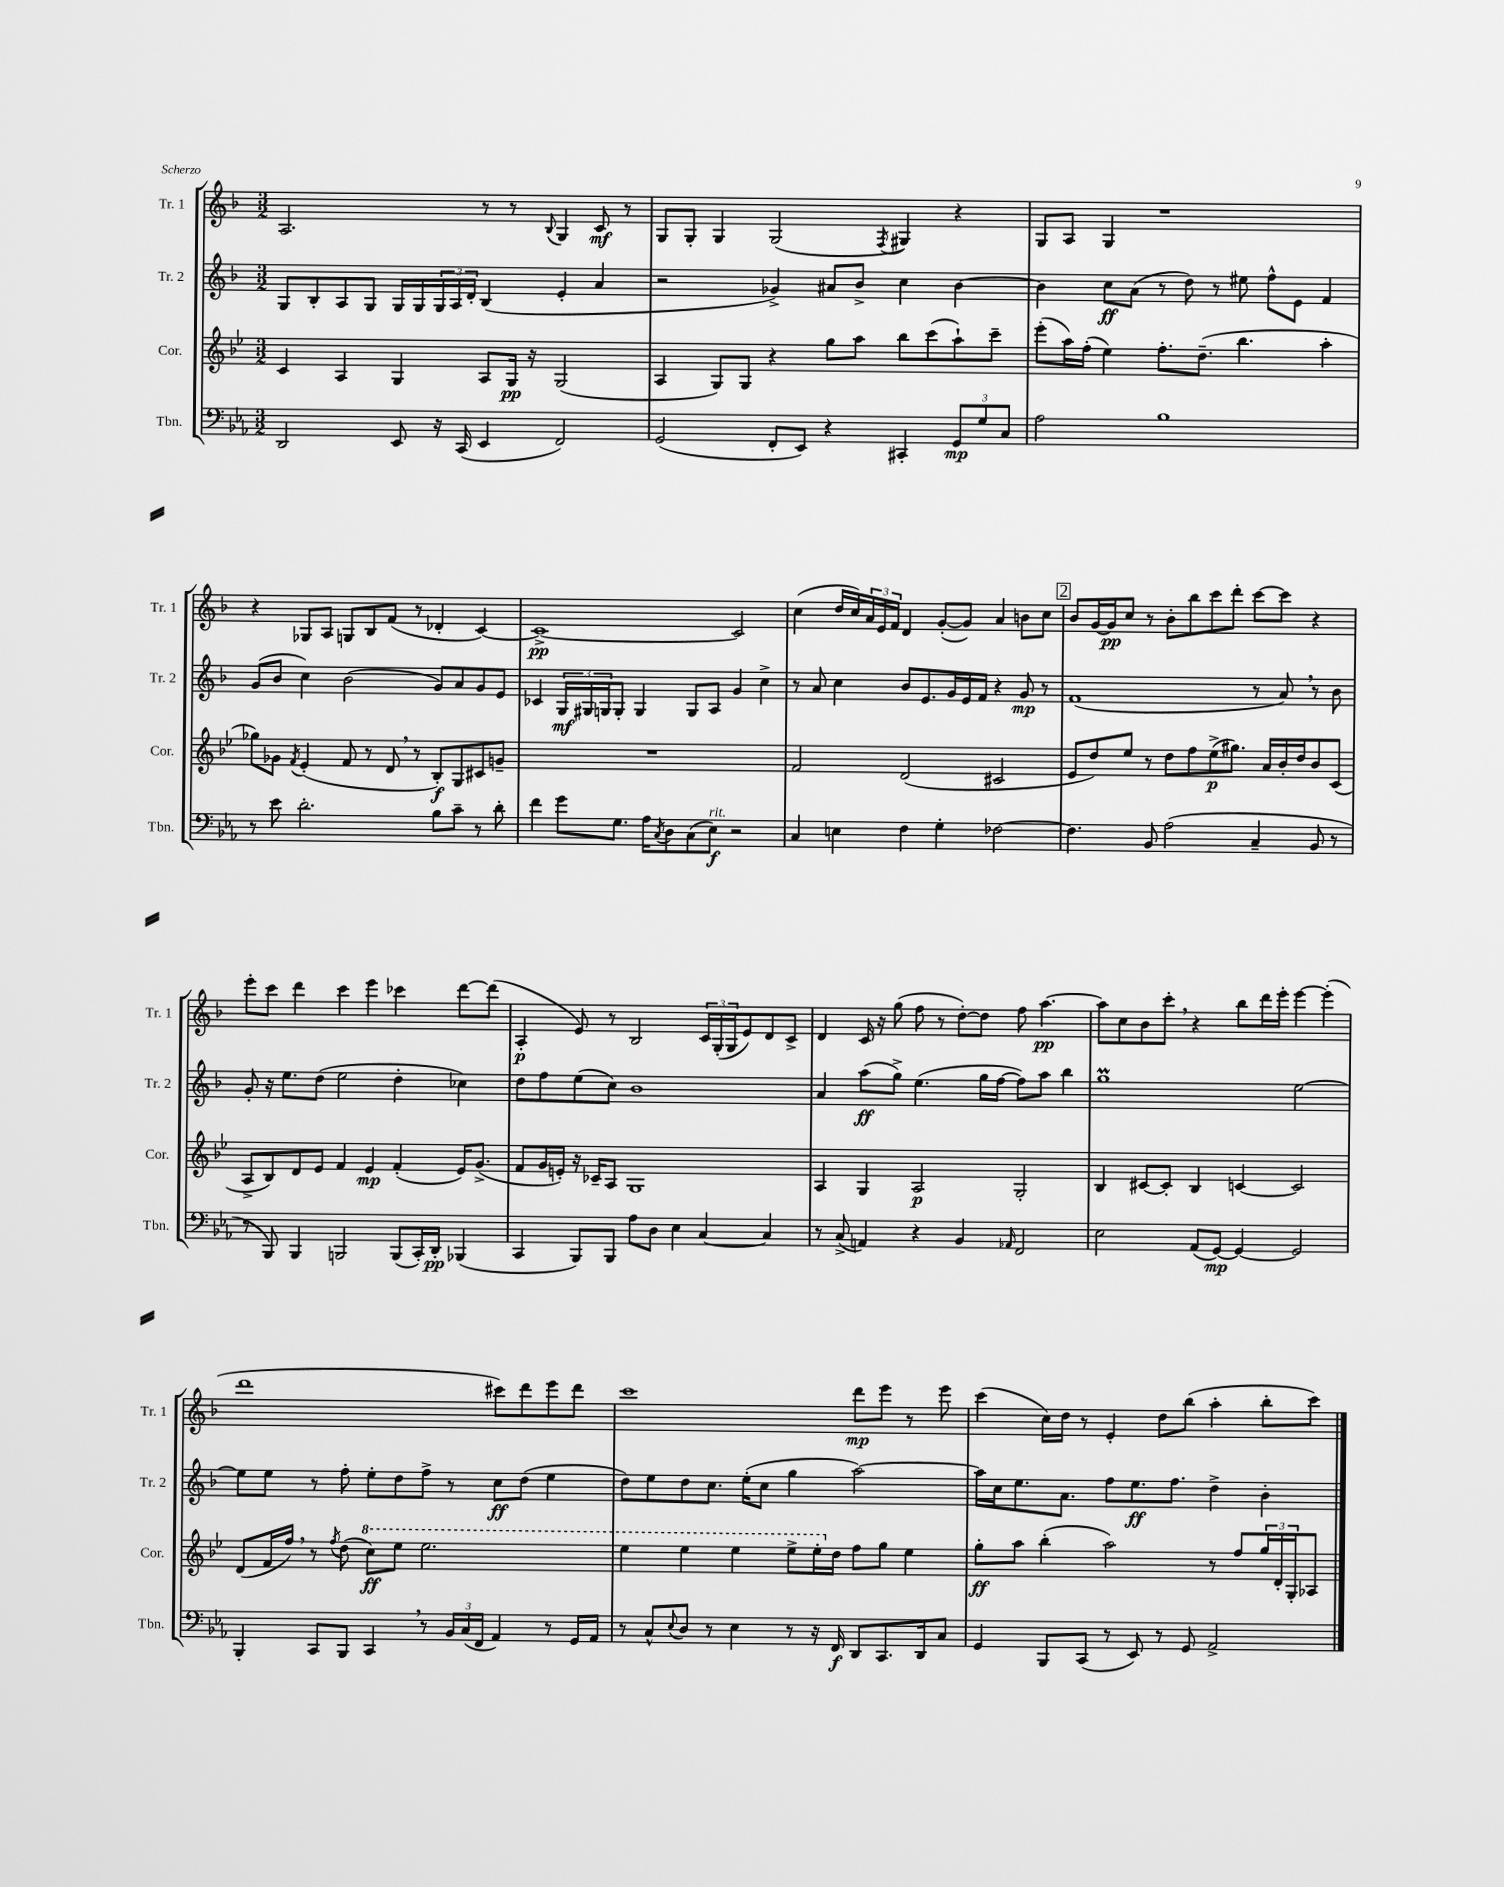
<<
\new StaffGroup <<
\new Staff = "s0" \with { instrumentName = "Tr. 1" shortInstrumentName = "Tr. 1" } {
    \clef treble \key f \major \numericTimeSignature \time 3/2
    a2. r8 r8 \appoggiatura { bes8 } g4 c'8\mf r8 |
    g8 g8-. g4 g2( \acciaccatura { f8 } gis4) r4 |
    g8 a8 g4 r1 |
    r4 ges8 a8 g8 bes8 f'8( r8 des'4-. c'4~) |
    c'1~->\pp c'2 |
    c''4( d''16 c''16) \tuplet 3/2 { a'16 e'16 f'16 } d'4 g'8~-.( g'8) a'4 b'8 c''8 |
    \mark \markup { \box "2" } bes'8 g'16~ g'16\pp c''8 r8 bes'8-. bes''8 c'''8 d'''8-. c'''8~ c'''8 r4 |
    e'''8-. c'''8 d'''4 c'''4 e'''4 ces'''4 d'''8~ d'''8( |
    a4-.\p e'8) r8 bes2 \tuplet 3/2 { c'16 g16-.( g16 } e'8) d'8 c'8-> |
    d'4 c'16 r16 g''8( f''8 r8 d''8~-.) d''8 f''8 a''4.~\pp |
    a''8 c''8 bes'8 c'''8-. \breathe r4 bes''8 d'''16 e'''16-. e'''4~ e'''4-.( |
    d'''1 cis'''8) d'''8 e'''8 d'''8 |
    c'''1 d'''8\mp e'''8 r8 e'''8 |
    c'''4( c''16) d''16 r8 e'4-. d''8 bes''8( a''4-. bes''8-. c'''8) \bar "|." |
}
\new Staff = "s1" \with { instrumentName = "Tr. 2" shortInstrumentName = "Tr. 2" } {
    \clef treble \key f \major \numericTimeSignature \time 3/2
    g8 bes8-. a8 g8 g16 g16 \tuplet 3/2 { g16 a16 d'16-. } bes4( e'4-. a'4 |
    r2 ges'4->) ais'8 bes'8-> c''4 bes'4~ |
    bes'4 c''8\ff a'8( r8 d''8) r8 eis''8 f''8-^ e'8 f'4 |
    g'8( bes'8 c''4) bes'2( g'8) a'8 g'8 e'8 |
    ces'4 \tuplet 3/2 { g16\mf gis16 g16 } g8-. g4 g8 a8 g'4 c''4-> |
    r8 a'8 c''4 bes'8 e'8. g'16 e'16 f'16 r4 g'8\mp r8 |
    \mark \markup { \box "2" } f'1( r8 a'8) \breathe r8 bes'8 |
    g'8-. r16 e''8. d''8( e''2 d''4-. ces''4) |
    d''8 f''8 e''8( c''8) bes'1 |
    a'4 a''8\ff( g''8->) e''4.( g''16 f''16~ f''8) a''8 bes''4 |
    g''1\prall e''2~ |
    e''8 e''8 r8 f''8-. e''8-. d''8 f''8-> r8 c''8\ff d''8( e''4 |
    d''8) e''8 d''8 c''8. e''16-.( c''8 g''4 a''2~) |
    a''16 c''16 e''8. a'8. f''8 e''8.\ff f''8. d''4-> bes'4-. \bar "|." |
}
\new Staff = "s2" \with { instrumentName = "Cor." shortInstrumentName = "Cor." } {
    \clef treble \key bes \major \numericTimeSignature \time 3/2
    c'4 a4 g4 a8 g16\pp r16 g2( |
    a4 g8) g8 r4 g''8 a''8 bes''8 c'''8( a''8-!) c'''8-- |
    ees'''8-.( a''16) f''16-.( ees''4) f''8.-. d''8.--( bes''4. a''4-. |
    ges''8) ges'8 \acciaccatura { f'8 } ees'4-.( f'8 r8 d'8 \breathe r8 bes8-.\f) g8 cis'8 g'8-- |
    R1. |
    f'2 d'2( cis'2 |
    \mark \markup { \box "2" } ees'8 d''8) ees''8 r8 d''8 f''8 ees''8->\p( gis''8.) a'16 bes'16-. d''16 bes'8 c'8( |
    a8-> bes8) d'8 ees'8 f'4 ees'4\mp f'4-.( ees'16) g'8.->( |
    f'8 g'16 e'16-.) r16 ces'16-- a8 g1 |
    a4 g4 a2\p g2-. |
    bes4 cis'8~ cis'8-. bes4 c'4~ c'2 |
    d'8( f'16 f''16) \breathe r8 \acciaccatura { f''8 } d''8( \ottava #1 c'''8\ff) ees'''8 ees'''2. |
    ees'''4 ees'''4 ees'''4 ees'''8-> ees'''16-. \ottava #0 d''16 f''8 g''8 ees''4 |
    g''8-.\ff a''8 bes''4-.( a''2) r8 f''8 \tuplet 3/2 { g''16 d'16-. g16-. } aes8 \bar "|." |
}
\new Staff = "s3" \with { instrumentName = "Tbn." shortInstrumentName = "Tbn." } {
    \clef bass \key ees \major \numericTimeSignature \time 3/2
    d,2 ees,8 r16 c,16( ees,4 f,2) |
    g,2( f,8-. ees,8) r4 cis,4-. \tuplet 3/2 { g,8\mp g8 c8 } |
    aes2 bes1 |
    r8 ees'8 d'2.-. bes8 c'8-- r8 d'8-. |
    f'4 g'8 g8. aes16 \acciaccatura { c8 } d8 c8( ees8\f^\markup { \italic "rit." }) r2 |
    c4 e4 f4 g4-. fes2~ |
    \mark \markup { \box "2" } fes4. bes,8 aes2( c4-- bes,8 r8 |
    r8 bes,,8) bes,,4 b,,2 b,,8( c,16-.) d,16-.\pp bes,,4( |
    c,4 bes,,8) bes,,8 aes8 d8 ees4 c4~ c4 |
    r8 c8->( a,4) r4 bes,4 \grace { aes,16 } f,2 |
    ees2 aes,8( g,8~\mp) g,4~ g,2 |
    bes,,4-. c,8 bes,,8 c,4 \breathe r8 \tuplet 3/2 { bes,16 c16( f,16 } aes,4) r8 g,16 aes,16 |
    r8 c8-^ \appoggiatura { ees8 } d8 r8 ees4 r8 r16 f,16\f d,8 c,8. d,16 c8 |
    g,4 bes,,8 c,8( r8 ees,8) r8 g,8 aes,2-> \bar "|." |
}
>>
>>
\layout { \context { \Score \remove "Bar_number_engraver" } }
